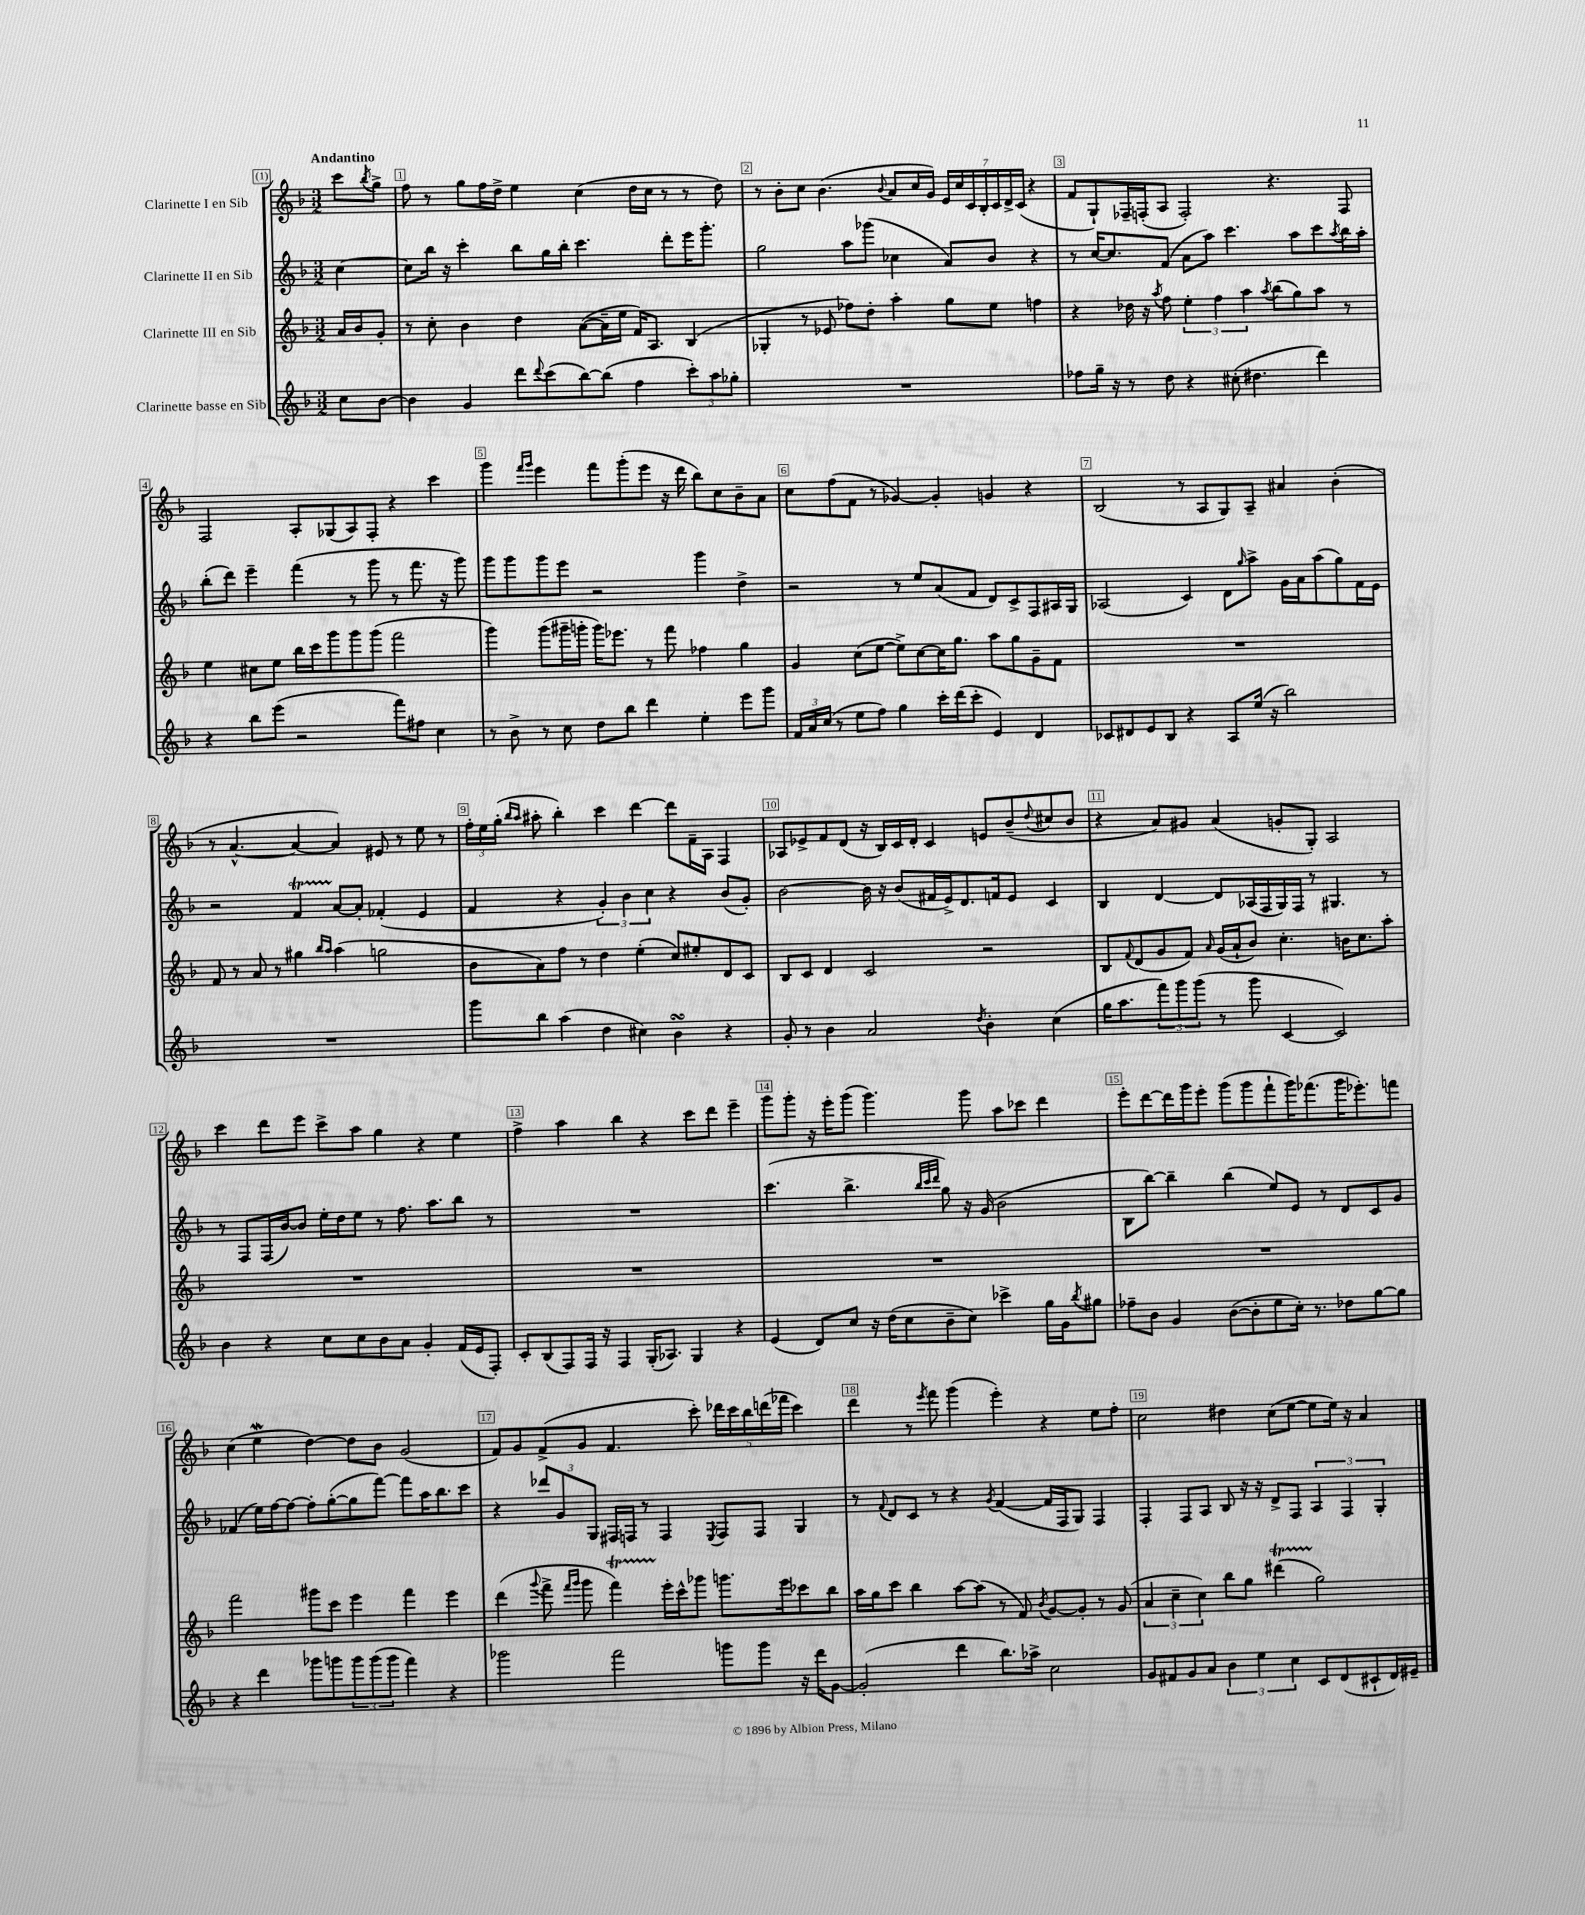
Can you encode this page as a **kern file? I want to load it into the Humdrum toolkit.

**kern	**kern	**kern	**kern
*staff4	*staff3	*staff2	*staff1
*clefG2	*clefG2	*clefG2	*clefG2
*k[b-]	*k[b-]	*k[b-]	*k[b-]
*M3/2	*M3/2	*M3/2	*M3/2
8cc	16a	[4cc	8ccc
.	16b-	.	.
.	.	.	8qbb-
[8b-	8g'	.	8gg^
=	=	=	=
4b-]	8r	8cc]	8ff
.	8cc'	16bb-	8r
.	.	16r	.
4g	4b-	4ccc'	8gg
.	.	.	16ff
.	.	.	16dd^
8ddd	4dd	8bb-	4ee
8qqddd	.	.	.
(8ccc	.	16gg	.
.	.	16bb-'	.
[8bb-)	([8a	4.ccc	(4cc
(8bb-]	16a~]	.	.
.	16ee	.	.
4ff	16f)	.	16dd
.	8.A	.	16cc
.	.	8ddd'	8r
12ccc')	(4B-	16eee	8r
.	.	8.ggg'	.
12aa	.	.	.
.	.	.	8dd)
12gg-'	.	.	.
=	=	=	=
1.r	4G-'	2gg	8r
.	.	.	8b-'
.	8r	.	8cc
.	8e-	.	(4.b-
.	8ff-)	8aa	.
.	8dd'	(8ggg-	.
.	.	.	8qqb-
.	4aa'	4cc-	8a
.	.	.	16cc
.	.	.	16g)
.	8gg	8a)	28e
.	.	.	28cc
.	.	.	28c
.	.	.	28B-'
.	8ee	8b-	.
.	.	.	28c
.	.	.	28d^
.	.	.	(28c
.	4ff	4r	4r
=	=	=	=
8ff-	4r	8r	8f
16gg~	.	[16cc	8G`)
16r	.	8.cc]	.
8r	16dd-	.	16F-~
.	16r	.	(16F'
.	8qaa	.	.
8dd	8ff	(8f	8A
4r	6ee'	8a	2F')
.	.	8aa)	.
.	6ff	.	.
(8cc#'	.	4.ccc	.
.	6aa	.	.
4.dd#	.	.	.
.	8qaa	.	.
.	(8bb-	.	4.r
.	8gg)	8aa	.
4ddd)	8aa	8ccc	.
.	.	8qaa	.
.	8r	16bb-	8F
.	.	16aa'	.
=	=	=	=
4r	4ee	(8bb-'	2F
.	.	8ddd)	.
8bb-	8cc#	4eee~	.
(8eee	8ee	.	.
2r	16bb-	(4fff	8A'
.	16ccc	.	.
.	8ggg	.	(8G-
.	8ggg	8r	8A)
.	(8ggg	8ggg	8F'
8fff)	2fff	8r	4r
8ff#	.	8.fff	.
4cc	.	.	4ccc
.	.	16r	.
.	.	8ggg)	.
=	=	=	=
8r	4ggg)	8ggg	4ggg
8b-^	.	8ggg	.
.	.	.	16qqfff
.	.	.	16qqggg
8r	(8ggg	8ggg	4eee
8cc	16ggg#~	8eee	.
.	16ggg'	.	.
8dd	16ggg)	2r	8fff
.	8.eee-	.	.
8bb-	.	.	(8ggg'
4ddd	8r	.	8eee
.	8fff	.	16r
.	.	.	16ddd
4ee'	4ff-	4ggg	8bb-)
.	.	.	8cc
8eee	4gg	4dd^	8b-~
8ggg	.	.	8a
=	=	=	=
24f	4g	2r	8cc
24a	.	.	.
(24cc	.	.	.
8r	.	.	(8ff
8ee	(8cc	.	8f
8ff)	[8ee	.	8r
4gg	8ee^])	8r	[4g-)
.	[8cc	8ee	.
16ccc'	16cc]	(8a	4g-']
(16ddd	8.gg	.	.
8ccc'	.	8f	.
4e)	8aa	8d)	4g
.	8gg	8c^	.
4d	8g~	8F	4r
.	8f	16A#	.
.	.	16G	.
=	=	=	=
8c-	1.r	(2A-	(2B-
8d#	.	.	.
8e	.	.	.
8B-	.	.	.
4r	.	4c)	8r
.	.	.	8A
8A	.	8d	8G)
.	.	16qqgg	.
(16ee	.	8aa^	8A~
16r	.	.	.
2bb-)	.	16g	4a#
.	.	16a	.
.	.	(8aa	.
.	.	8gg)	(4b-'
.	.	16f	.
.	.	16e	.
=	=	=	=
1.r	8f	2r	8r
.	8r	.	[4.a^^
.	8a	.	.
.	8r	.	.
.	4gg#	4f	4a_
.	16qqbb-	.	.
.	16qqaa	.	.
.	(4aa	[8a	4a])
.	.	8a']	.
.	2gg	(4f-'	8e#
.	.	.	8r
.	.	4e	8ee
.	.	.	8r
=	=	=	=
8ggg	8b-	4f	24ff'
.	.	.	24ee
.	.	.	(24gg'
.	.	.	16qqbb-
.	.	.	16qqaa
8bb-	8a)	.	8aa#'
(4aa	8ff	4r	4bb-')
.	8r	.	.
4dd	4dd	6g')	4ccc
.	.	6b-	.
4cc#)	(4ee'	.	[4ddd
.	.	6cc	.
4b-	8cc)	4r	8ddd]
.	8ee#'	.	16f~
.	.	.	16A
4r	8d	(8b-	4F
.	8c	8g')	.
=	=	=	=
8g'	8B-	[2b-	8A-
8r	8c	.	8e-^
4b-	4d	.	8f
.	.	.	(8d
2a	2c	16b-]	16r
.	.	16r	16B-)
.	.	(8b-	16c
.	.	.	16d'
.	.	16f#	4c
.	.	16e^)	.
.	.	8.d	.
8qdd	.	.	.
4b-'	2r	.	8e
.	.	16f	.
.	.	8e	(8b-~
.	.	.	8qqdd
(4cc	.	4c	8cc#
.	.	.	8b-
=	=	=	=
16gg	8B-	4B-	4r
8.aa	.	.	.
.	8qqf	.	.
.	(8d	.	.
12fff)	8g	[4d	8a)
12ggg	.	.	.
.	8f)	.	8g#
(12ggg	.	.	.
.	16qqa	.	.
8r	(16g	8d]	(4a
.	16a`	.	.
8ggg	8b-)	(16A-	.
.	.	16F	.
[4c	4.cc'	16G)	8g'
.	.	16F	.
.	.	8r	8G')
2c])	.	4.G#	2A
.	16b	.	.
.	8.cc	.	.
.	8aa'	8r	.
=	=	=	=
4b-	1.r	8r	4ccc
.	.	8F	.
4r	.	(16F	8ddd
.	.	[16b-)	.
.	.	8b-]	8eee
8cc	.	16ee'	8ccc^
.	.	16dd	.
8cc	.	8ee	8aa
8b-	.	8r	4gg
8a	.	8.ff	.
4g'	.	.	4r
.	.	8.aa	.
(16f	.	8bb-	4ee
16e	.	.	.
8F')	.	8r	.
=	=	=	=
8c'	1.r	1.r	4ff^
(8B-	.	.	.
8F)	.	.	4aa
16F	.	.	.
16r	.	.	.
4F	.	.	4bb-
(16G'	.	.	4r
8.A-)	.	.	.
4G	.	.	8ccc
.	.	.	8ddd
4r	.	.	4eee~
=	=	=	=
(4e	1.r	(4.ccc	8ggg
.	.	.	8ggg'
8d)	.	.	16r
.	.	.	16eee'
8cc	.	4.bb-^	(8ggg
16r	.	.	4.ggg)
(16dd	.	.	.
8cc	.	.	.
.	.	32qqbb-	.
.	.	32qqccc	.
.	.	32qqddd	.
8b-~	.	8gg)	.
8cc)	.	16r	8ggg
.	.	(16g	.
4ccc-^	.	2b-	8aa
.	.	.	8ccc-
16gg	.	.	4ddd
16g	.	.	.
8qbb-	.	.	.
8gg#	.	.	.
=	=	=	=
8ff-~	1.r	8B-	8eee'
8b-	.	[8bb-)	[8ddd
4g	.	4bb-~]	16ddd]
.	.	.	16ggg
.	.	.	8eee'
([8b-	.	(4bb-	(8ggg
8b-']	.	.	8ggg
8ee	.	8ee)	8fff`
16cc')	.	8e	16ggg)
8.r	.	.	(8.fff-
.	.	8r	.
8dd-	.	8d	16ggg
.	.	.	8.eee-')
[8gg	.	8c	.
8gg]	.	8g	8fff
=	=	=	=
4r	2fff	(4f-	(4cc
4ddd	.	16ee)	4ee
.	.	[16ff	.
.	.	8ff_	.
8ggg-	8ggg#	8ff']	[4dd)
8ggg	8ccc	([8gg'	.
12ggg	4eee	8gg]	8dd]
(12ggg	.	.	.
.	.	[8fff)	8b-
12ggg	.	.	.
4fff)	4fff	8fff]	(2g
.	.	16aa	.
.	.	8.bb-	.
4r	4eee	.	.
.	.	8ccc	.
=	=	=	=
2ggg-	(4ddd	4r	8f)
.	.	.	8g
.	8qqggg	.	.
.	8fff^	12ddd-	(8f^
.	.	12g	.
.	16qqfff	.	.
.	16qqggg	.	.
.	8ggg	.	8g
.	.	12G	.
2fff	4fff)	16F#	4.f
.	.	16F	.
.	.	8r	.
.	16eee'	4F	.
.	16ccc^^	.	.
.	8ggg-	.	8ccc')
.	.	8qE	.
8ggg	8.ggg	8F	20ddd-
.	.	.	20ccc
.	.	.	20bb-
8ggg	.	8F	.
.	.	.	(20ddd
.	16eee	.	.
.	.	.	20fff-
16r	8ccc-	4G	4ccc)
16ddd	.	.	.
[8g	8bb-	.	.
=	=	=	=
(2g']	16aa	8r	4ddd
.	16gg	.	.
.	.	8qqf	.
.	8ccc	8d	.
.	4bb-	8c	8r
.	.	.	8qeee
.	.	8r	8fff
4ddd	[8aa	4r	(4ggg
.	(8aa]	.	.
.	.	8qg	.
8.bb-)	8r	([4f	4eee')
.	8f)	.	.
16aa-^	.	.	.
.	8qb-	.	.
2cc	[8g	16f]	4r
.	.	16F	.
.	8g']	8G)	.
.	8r	4F	8ee
.	(8g	.	8ff'
=	=	=	=
8g	6a	4F'	2cc
8f#	.	.	.
.	6cc~	.	.
8g	.	8F	.
.	6cc)	.	.
8a	.	8A	.
6b-	8bb-	8B-	4dd#
.	8gg	16r	.
6ee	.	.	.
.	.	16r	.
.	(4ddd#	8d^	(8cc
6cc	.	.	.
.	.	8F	[8ee
8c	2gg)	6A	8ee]
(8d	.	.	16ee)
.	.	6F	.
.	.	.	16r
8c#`	.	.	4a
.	.	6G'	.
16d)	.	.	.
16e#~	.	.	.
==	==	==	==
*-	*-	*-	*-
